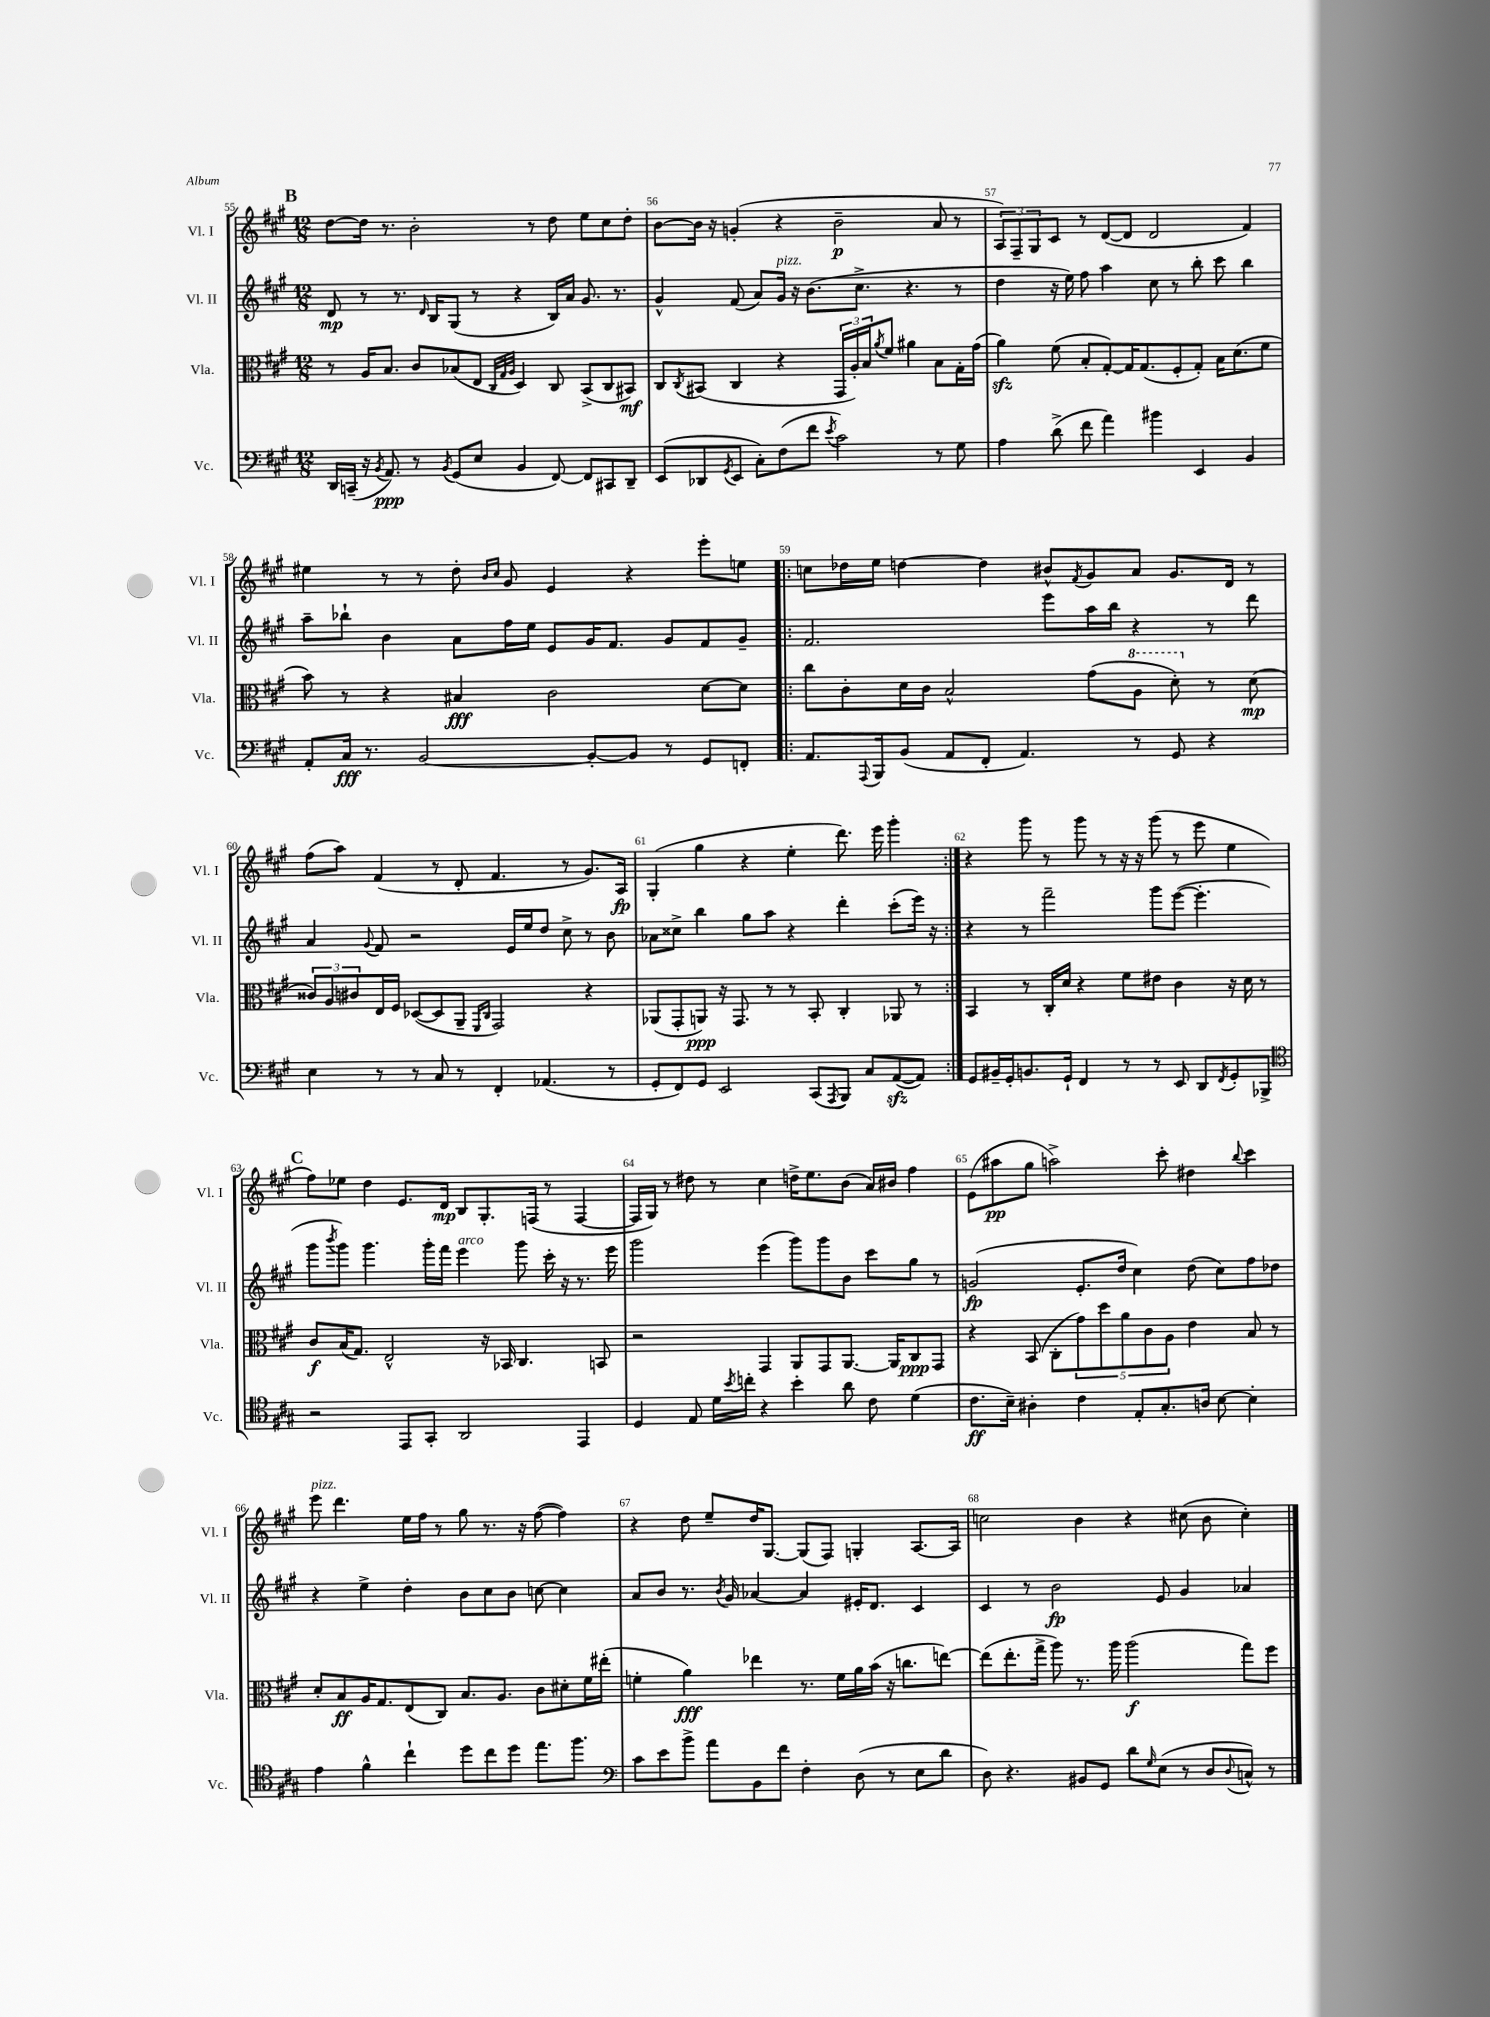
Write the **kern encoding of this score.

**kern	**dynam	**kern	**dynam	**kern	**dynam	**kern	**dynam
*part4	*part4	*part3	*part3	*part2	*part2	*part1	*part1
*staff4	*staff4	*staff3	*staff3	*staff2	*staff2	*staff1	*staff1
*I"Vc.	*	*I"Vla.	*	*I"Vl. II	*	*I"Vl. I	*
*I'Vc.	*	*I'Vla.	*	*I'Vl. II	*	*I'Vl. I	*
*clefF4	*	*clefC3	*	*clefG2	*	*clefG2	*
*k[f#c#g#]	*	*k[f#c#g#]	*	*k[f#c#g#]	*	*k[f#c#g#]	*
*M12/8	*	*M12/8	*	*M12/8	*	*M12/8	*
!!LO:REH:place=s1:t=B
=55	=55	=55	=55	=55	=55	=55	=55
16DD/LL	.	8r	.	8d/	mp	[8dd\L	.
(16CCn~/JJ	.	.	.	.	.	.	.
16r	.	16A/KL	.	8r	.	16dd\Jk]	.
8qBB/	.	.	.	.	.	.	.
8.AA/)	ppp	8.B/J	.	.	.	8.r	.
.	.	.	.	8.r	.	.	.
8r	.	8c#/L	.	.	.	2b'\	.
.	.	.	.	16qqd/	.	.	.
.	.	.	.	16B/KL	.	.	.
8qBB/	.	.	.	.	.	.	.
(8GG#/L	.	(8B-X/	.	(8G#/J	.	.	.
8E/J	.	8E/J	.	8r	.	.	.
.	.	32qqC#/LLL	.	.	.	.	.
.	.	32qqG#/	.	.	.	.	.
.	.	32qqA/JJJ	.	.	.	.	.
4BB/	.	4D/)	.	4r	.	.	.
.	.	.	.	.	.	8r	.
[8FF#/)	.	8C#/	.	16B/LL)	.	8dd\	.
.	.	.	.	16a/JJ	.	.	.
8FF#/L]	.	(8BB^/L	.	8.g#/	.	8ee\L	.
8CC#X/	.	8C#/	.	.	.	8cc#\	.
.	.	.	.	8.r	.	.	.
8DD~/J	.	8BB#X/J)	mf	.	.	8dd'\J	.
=56	=56	=56	=56	=56	=56	=56	=56
(8EE/L	.	8C#/L	.	4g#^^/	.	[8b\L	.
.	.	8qC#/	.	.	.	.	.
8DD-X/	.	(8BB#X/J	.	.	.	16b\Jk]	.
.	.	.	.	.	.	16r	.
8qGG#/	.	.	.	.	.	.	.
8EE/J	.	4C#/	.	(8f#/	.	(4gn'/	.
8C#'\L)	.	.	.	8a/L)	.	.	.
!	!	!	!	!LO:TX:a:i:t=pizz.	!	!	!
(8F#\	.	4r	.	16g#/Jk	.	4r	.
.	.	.	.	16r	.	.	.
8f#\J	.	.	.	(8.b\L	.	.	.
8qe/	.	.	.	.	.	.	.
2c#\)	.	24GG#/LL	.	.	.	2b~\	p
.	.	24A'/)	.	.	.	.	.
.	.	.	.	8.cc#^\J	.	.	.
.	.	24B/J	.	.	.	.	.
.	.	8qa/	.	.	.	.	.
.	.	8f#/J	.	.	.	.	.
.	.	4a#X\	.	4.r	.	.	.
8r	.	8B\L	.	.	.	8a/	.
8G#\	.	16G#'\L	.	8r	.	8r	.
.	.	(16g#\JJ	.	.	.	.	.
=57	=57	=57	=57	=57	=57	=57	=57
4A\	.	4azz\)	.	4dd\	.	12A/L)	.
.	.	.	.	.	.	12F#~/	.
.	.	.	.	.	.	12G#/	.
(8d^\	.	(8f#\	.	16r	.	8c#/J	.
.	.	.	.	16ee\)	.	.	.
8f#\	.	8B'/L	.	8ff#\	.	8r	.
4a\)	.	[8G#'/)	.	4aa\	.	([8d/L	.
.	.	16G#/K]	.	.	.	8d/J]	.
.	.	(8.G#/	.	.	.	.	.
4b#X\	.	.	.	8cc#\	.	2d/	.
.	.	8F#'/	.	8r	.	.	.
4EE/	.	8G#'/J)	.	8bb'\	.	.	.
.	.	16B\KL	.	8ccc#\	.	.	.
.	.	(8.d\	.	.	.	.	.
4BB/	.	.	.	4bb\	.	4f#/)	.
.	.	8f#\J	.	.	.	.	.
!!LO:LB:g=z
=58	=58	=58	=58	=58	=58	=58	=58
8AA'/L	.	8b\)	.	8aa~\L	.	4ee#X\	.
16C#/Jk	fff	8r	.	8bb-X`\J	.	.	.
8.r	.	.	.	.	.	.	.
.	.	4r	.	4b\	.	8r	.
[2BB/	.	.	.	.	.	8r	.
.	.	4B#X/	fff	8a\L	.	8dd'\	.
.	.	.	.	.	.	16qqb/LL	.
.	.	.	.	.	.	16qqcc#/JJ	.
.	.	.	.	16ff#\L	.	8g#/	.
.	.	.	.	16ee\JJ	.	.	.
.	.	2c#\	.	8e/L	.	4e/	.
8BB'/L_	.	.	.	16g#/K	.	.	.
.	.	.	.	8.f#/J	.	.	.
8BB/J]	.	.	.	.	.	4r	.
8r	.	.	.	8g#/L	.	.	.
8GG#/L	.	[8d\L	.	8f#/	.	8eee'\L	.
8FFn'/J	.	8d\J]	.	8g#~/J	.	8een\J	.
=59!|:	=59!|:	=59!|:	=59!|:	=59!|:	=59!|:	=59!|:	=59!|:
8.AA/L	.	8cc#\L	.	2.f#/	.	8ccn\L	.
.	.	8c#'\	.	.	.	16dd-X\L	.
8qqAAA/	.	.	.	.	.	.	.
16BBB/k	.	.	.	.	.	16ee\JJ	.
(8BB/J	.	16d\L	.	.	.	[4ddn\	.
.	.	16c#\JJ	.	.	.	.	.
8AA/L	.	2B^^/	.	.	.	.	.
8FF#'/J	.	.	.	.	.	4dd\]	.
4.AA/)	.	.	.	.	.	.	.
.	.	.	.	8eee\L	.	8b#X^^/L	.
.	.	.	.	.	.	8qf#/	.
.	.	(8g#\L	.	16aa\L	.	8g#/	.
.	.	.	.	16bb\JJ	.	.	.
*	*	*8va	*	*	*	*	*
8r	.	8a\J	.	4r	.	8a/J	.
8GG#/	.	8dd'\)	.	.	.	8.g#/L	.
*	*	*X8va	*	*	*	*	*
4r	.	8r	.	8r	.	.	.
.	.	.	.	.	.	16d/Jk	.
.	.	(8d\	mp	8ddd\	.	8r	.
!!LO:LB:g=z
=60	=60	=60	=60	=60	=60	=60	=60
4E\	.	12c##X/L)	.	4a/	.	(8ff#\L	.
.	.	12A/	.	.	.	.	.
.	.	.	.	.	.	8aa\J)	.
.	.	12c#X/	.	.	.	.	.
.	.	.	.	8qqg#/	.	.	.
8r	.	16E/L	.	8f#/	.	(4f#/	.
.	.	16F#/JJ	.	.	.	.	.
8r	.	([8D-X/L	.	2r	.	.	.
8C#/	.	8D-/]	.	.	.	8r	.
8r	.	8AA~/J	.	.	.	8d'/	.
.	.	16qqFF#/LL	.	.	.	.	.
.	.	16qqC#/JJ	.	.	.	.	.
4FF#'/	.	2GG#/)	.	.	.	4.f#/	.
.	.	.	.	16e/LL	.	.	.
.	.	.	.	16ee/J	.	.	.
(4.AA-X/	.	.	.	8dd/J	.	.	.
.	.	.	.	8cc#^\	.	8r	.
.	.	4r	.	8r	.	8.g#/L)	.
8r	.	.	.	8b\	.	.	.
.	.	.	.	.	.	16A/Jk	fp
=61	=61	=61	=61	=61	=61	=61	=61
8GG#'/L	.	(8AA-X/L	.	8a-X\L	.	(4G#'/	.
8FF#/)	.	8GG#'/	.	8cc##X^\J	.	.	.
8GG#/J	.	8AAn/J)	ppp	4bb\	.	4gg#\	.
2EE/	.	16r	.	.	.	.	.
.	.	8.GG#/	.	.	.	.	.
.	.	.	.	8gg#\L	.	4r	.
.	.	8r	.	8aa\J	.	.	.
.	.	8r	.	4r	.	4ee'\	.
(8CC#/L	.	8BB'/	.	.	.	.	.
8qAAA/	.	.	.	.	.	.	.
8BBB/J)	.	4C#'/	.	4ddd'\	.	8.ddd\)	.
8C#/L	.	.	.	.	.	.	.
.	.	.	.	.	.	16eee\	.
([8AAzz/	.	8AA-X/	.	(8ccc#'\L	.	4ggg#'\	.
8AA/J])	.	8r	.	16eee\Jk)	.	.	.
.	.	.	.	16r	.	.	.
=62:|!	=62:|!	=62:|!	=62:|!	=62:|!	=62:|!	=62:|!	=62:|!
8GG#/L	.	4BB/	.	4r	.	4r	.
16BB#X~/L	.	.	.	.	.	.	.
16GG#'/J	.	.	.	.	.	.	.
8.BBn/	.	8r	.	8r	.	8ggg#\	.
.	.	16C#'/LL	.	2fff#~\	.	8r	.
16GG#`/Jk	.	16d/JJ	.	.	.	.	.
4FF#/	.	4r	.	.	.	8ggg#\	.
.	.	.	.	.	.	8r	.
8r	.	8f#\L	.	.	.	16r	.
.	.	.	.	.	.	16r	.
8r	.	8e#X\J	.	8ggg#\L	.	(8ggg#\	.
8EE/	.	4c#\	.	([8eee\J	.	8r	.
8DD/L	.	.	.	4.eee'\]	.	8eee\	.
8qFF#/	.	.	.	.	.	.	.
8GG#'/	.	16r	.	.	.	4ee\	.
.	.	16d\	.	.	.	.	.
8BBB-X^/J	.	8r	.	.	.	.	.
!!LO:LB:g=z
!!LO:REH:place=s1:t=C
=63	=63	=63	=63	=63	=63	=63	=63
*clefC4	*	*	*	*	*	*	*
2r	.	8c#/L	f	8ggg#\L	.	8ff#\L)	.
.	.	.	.	8qbbb/	.	.	.
.	.	(16B/K	.	8ggg#\J)	.	8ee-X\J	.
.	.	8.G#/J)	.	.	.	.	.
.	.	.	.	4.ggg#\	.	4dd\	.
.	.	2E^^/	.	.	.	.	.
8EE/L	.	.	.	.	.	8.e/L	.
8GG#'/J	.	.	.	16ggg#'\LL	.	.	.
.	.	.	.	16fff#\JJ	.	16d/Jk	mp
!	!	!	!	!LO:TX:a:i:t=arco	!	!	!
2AA/	.	.	.	4eee\	.	8B/L	.
.	.	16r	.	.	.	8.G#'/	.
.	.	16BB-X/	.	.	.	.	.
.	.	4.C#/	.	8ggg#\	.	.	.
.	.	.	.	.	.	(16Fn/Jk	.
.	.	.	.	16ccc#'\	.	8r	.
.	.	.	.	16r	.	.	.
4EE/	.	.	.	8.r	.	[4F/	.
.	.	8BBn/	.	.	.	.	.
.	.	.	.	16eee\	.	.	.
=64	=64	=64	=64	=64	=64	=64	=64
4D/	.	2r	.	2ggg#\	.	16F/LL]	.
.	.	.	.	.	.	16G#/JJ)	.
.	.	.	.	.	.	8r	.
8E/	.	.	.	.	.	8dd#X\	.
16d\LL	.	.	.	.	.	8r	.
8qb/	.	.	.	.	.	.	.
16ccn'\JJ	.	.	.	.	.	.	.
4r	.	4GG#/	.	(4eee\	.	4cc#\	.
4b'\	.	8AA/L	.	8ggg#\L)	.	16ddn^\KL	.
.	.	.	.	.	.	8.ee\	.
.	.	8GG#/	.	8ggg#\	.	.	.
8a\	.	[8.AA/J	.	8b\J	.	(8b\J	.
8c#\	.	.	.	8ccc#\L	.	16a/LL)	.
.	.	16AA/KL]	.	.	.	16b#X/JJ	.
(4d\	.	8C#/	ppp	8gg#\J	.	4ff#\	.
.	.	8GG#/J	.	8r	.	.	.
=65	=65	=65	=65	=65	=65	=65	=65
8.c#\L	ff	4r	.	(2gn/	fp	(8e\L	.
.	.	.	.	.	.	8aa#X\	pp
16B~\Jk)	.	.	.	.	.	.	.
4A#X'\	.	(8BB/	.	.	.	8gg#\J	.
.	.	8C#'\L	.	.	.	2aan^\)	.
4c#\	.	10g#\)	.	8.e'/L	.	.	.
.	.	10dd\	.	.	.	.	.
.	.	.	.	16dd/Jk	.	.	.
.	.	10a\	.	.	.	.	.
8E'/L	.	.	.	4cc#\)	.	.	.
.	.	10c#\	.	.	.	.	.
8.G#'/	.	.	.	.	.	8ccc#'\	.
.	.	10A\J	.	.	.	.	.
.	.	4e\	.	(8dd\	.	4dd#X\	.
16An/Jk	.	.	.	.	.	.	.
[8B\	.	.	.	8cc#\L)	.	.	.
.	.	.	.	.	.	8qqbb/	.
4B'\]	.	8B/	.	8ff#\	.	4ccc#\	.
.	.	8r	.	8dd-X\J	.	.	.
!!LO:LB:g=z
=66	=66	=66	=66	=66	=66	=66	=66
!	!	!	!	!	!	!LO:TX:a:i:t=pizz.	!
4e\	.	8d'/L	.	4r	.	8eee\	.
.	.	8B/	ff	.	.	4.ddd\	.
4f#^^\	.	16A/K	.	4ee^\	.	.	.
.	.	8.G#/	.	.	.	.	.
4cc#`\	.	(8E/	.	4dd'\	.	16ee\LL	.
.	.	.	.	.	.	16ff#\JJ	.
.	.	8C#/J)	.	.	.	8r	.
8dd\L	.	8.B/L	.	8b\L	.	8gg#\	.
8cc#\	.	.	.	8cc#\	.	8.r	.
.	.	8.A/J	.	.	.	.	.
8dd\J	.	.	.	8b\J	.	.	.
.	.	.	.	.	.	16r	.
8.ee\L	.	8c#\L	.	[8ccn\	.	([8ff#\	.
.	.	8d#X'\	.	4cc\]	.	4ff#\])	.
8.ff#\J	.	.	.	.	.	.	.
.	.	16f#\L	.	.	.	.	.
.	.	(16ee#X'\JJ	.	.	.	.	.
=67	=67	=67	=67	=67	=67	=67	=67
*clefF4	*	*	*	*	*	*	*
8c#\L	.	4fn'\	.	8a/L	.	4r	.
8e\	.	.	.	8b/J	.	.	.
8b^\J	.	4a\)	fff	8.r	.	8dd\	.
8a\L	.	.	.	.	.	8ee~/L	.
.	.	.	.	8qb/	.	.	.
.	.	.	.	16g#/	.	.	.
8BB\	.	4ee-X\	.	[4a-X/	.	16dd/K	.
.	.	.	.	.	.	[8.G#/J	.
8f#\J	.	.	.	.	.	.	.
4F#'\	.	8.r	.	4a-/]	.	(8G#/L]	.
.	.	.	.	.	.	8F#/J)	.
.	.	16f\LL	.	.	.	.	.
(8D\	.	16a\	.	16e#X'/KL	.	4Gn'/	.
.	.	(16b\JJ	.	8.d/J	.	.	.
8r	.	16r	.	.	.	.	.
.	.	8.ccn\L	.	.	.	.	.
8E\L	.	.	.	4c#/	.	[8.A/L	.
8d\J	.	[8een\J)	.	.	.	.	.
.	.	.	.	.	.	16A/Jk]	.
=68	=68	=68	=68	=68	=68	=68	=68
8D\)	.	(8ee\L]	.	4c#/	.	2ccn\	.
4.r	.	8.ee'\	.	.	.	.	.
.	.	.	.	8r	.	.	.
.	.	16gg#^\Jk	.	.	.	.	.
.	.	8aa\)	.	2b\	fp	.	.
8BB#X/L	.	8.r	.	.	.	4b\	.
8GG#/J	.	.	.	.	.	.	.
.	.	16aa\	.	.	.	.	.
8d\L	.	(2aa\	f	.	.	4r	.
16qqG#/	.	.	.	.	.	.	.
(8E\J	.	.	.	8e/	.	.	.
8r	.	.	.	4g#/	.	(8cc#X\	.
8D/L	.	.	.	.	.	8b\	.
8qqD/	.	.	.	.	.	.	.
8Cn^^/J)	.	8gg#\L)	.	4a-X/	.	4cc#'\)	.
8r	.	8ff#\J	.	.	.	.	.
==	==	==	==	==	==	==	==
*-	*-	*-	*-	*-	*-	*-	*-
